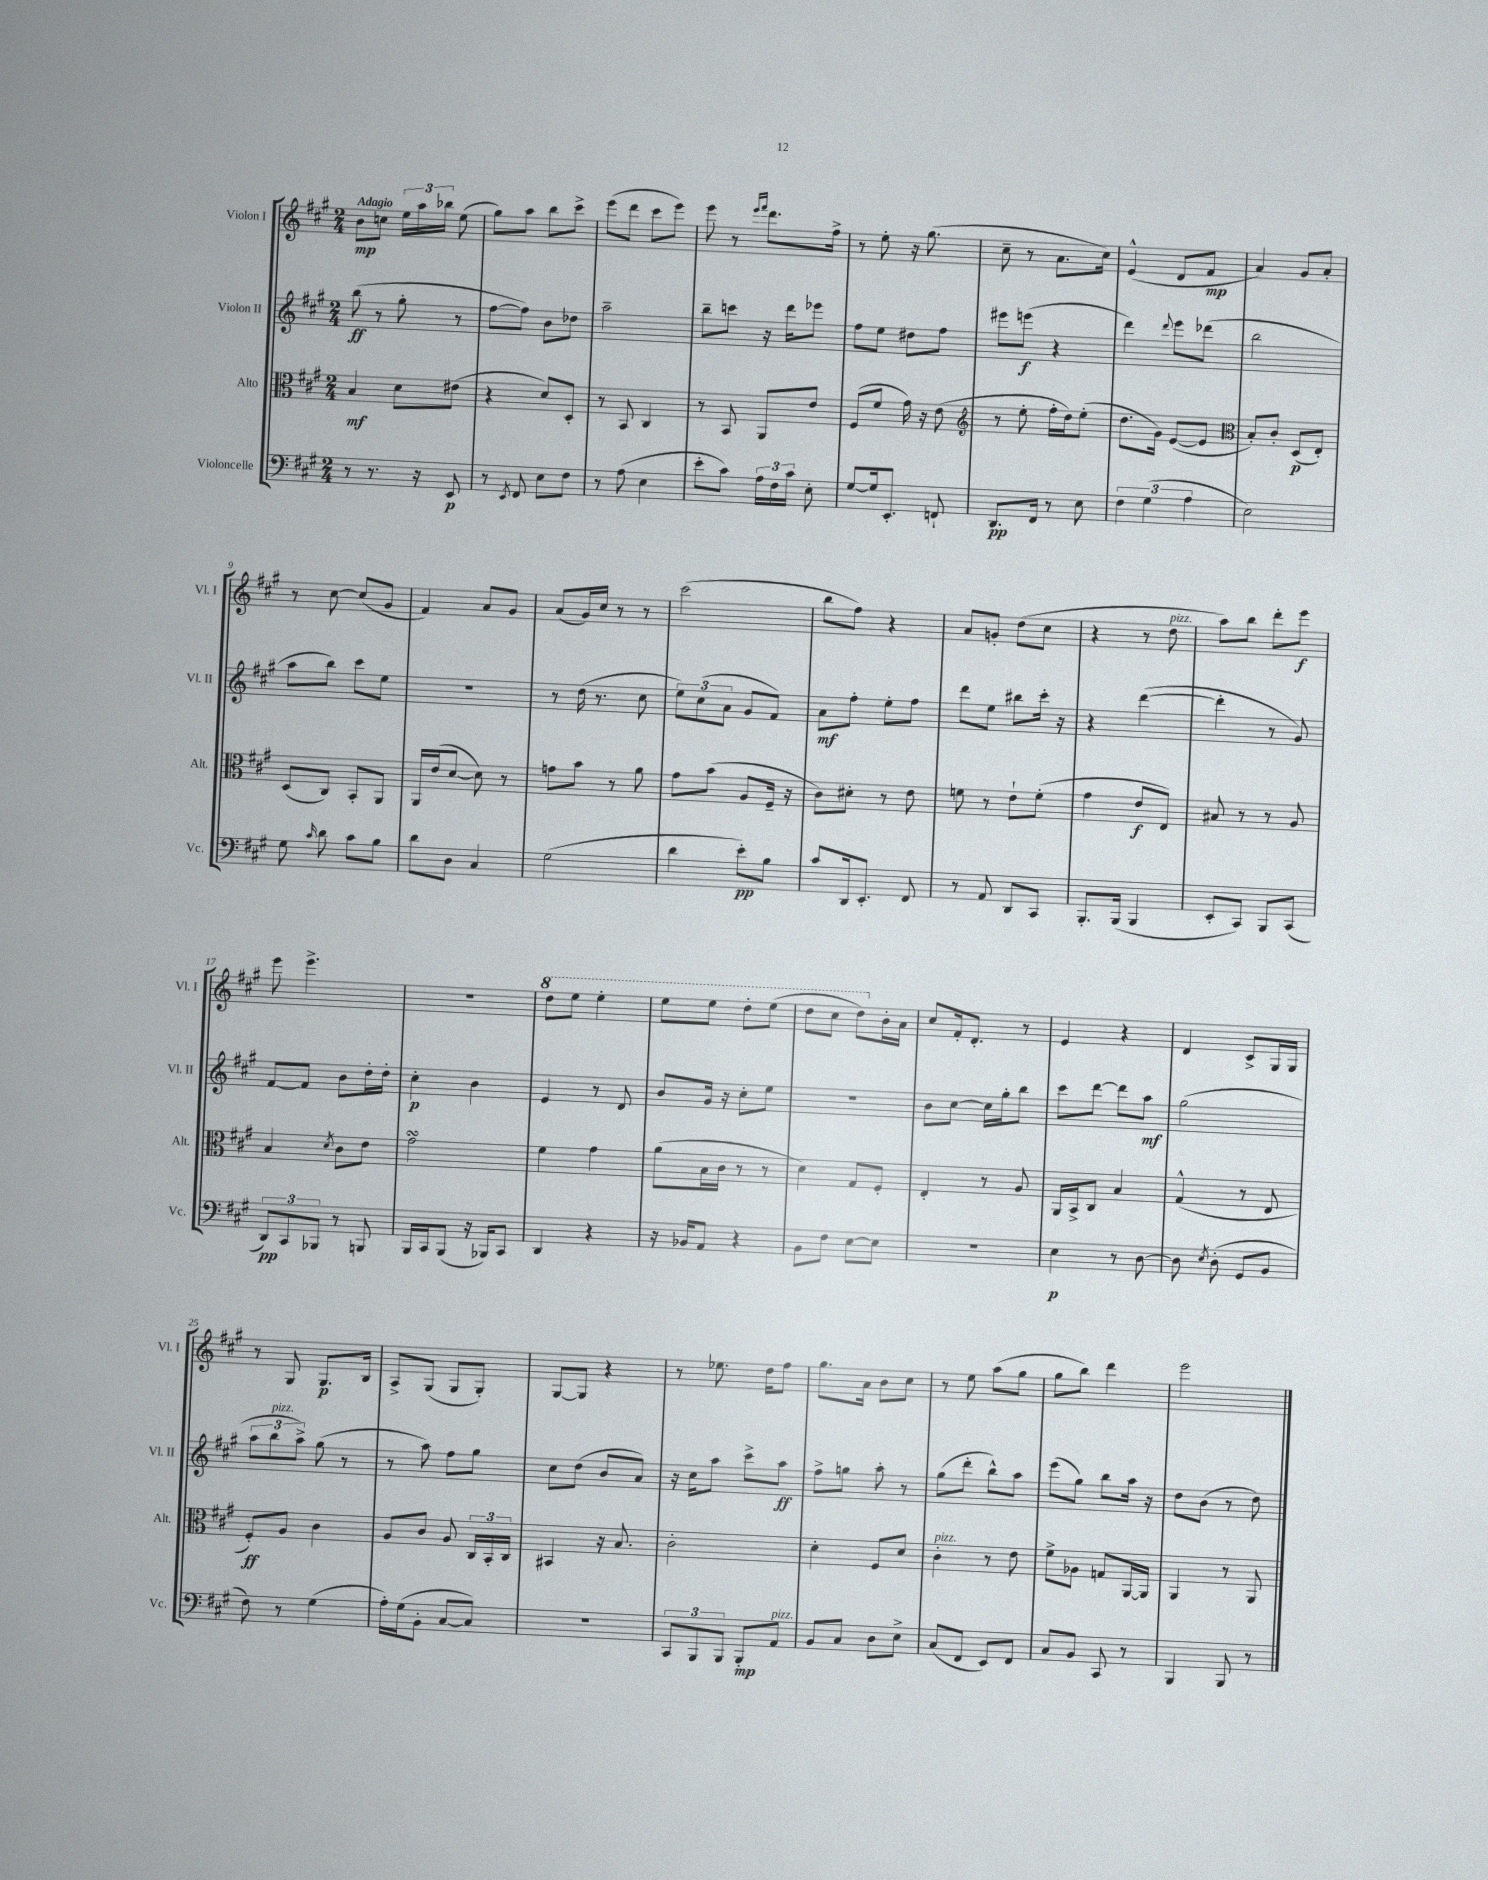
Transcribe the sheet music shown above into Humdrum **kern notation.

**kern	**kern	**kern	**kern
*staff4	*staff3	*staff2	*staff1
*clefF4	*clefC3	*clefG2	*clefG2
*k[f#c#g#]	*k[f#c#g#]	*k[f#c#g#]	*k[f#c#g#]
*M2/4	*M2/4	*M2/4	*M2/4
8r	4B	(8bb	8b
8.r	.	8r	8cc
.	8d	8gg#'	24ee
.	.	.	24aa
16r	.	.	.
.	.	.	24bb-
8EE	(8e#	8r	(8ee
=	=	=	=
8r	4r	[8ff#	8gg#)
8qEE	.	.	.
8FF#	.	8ff#])	8aa
8E	8d)	8b	8bb
8F#	8D'	8dd-	8ccc#^
=	=	=	=
8r	8r	2aa~	(8eee
(8A	8BB	.	8ddd
4E	4C#	.	8ccc#
.	.	.	8eee)
=	=	=	=
8e'	8r	8bb~	8eee
8c#)	8BB	8ccc	8r
.	.	.	16qqeee
.	.	.	16qqfff#
24A	8AA	16r	8.ddd
24F#	.	.	.
.	.	16ddd	.
24c#	.	.	.
8E'	8e	8eee-	.
.	.	.	16ff#^
=	=	=	=
[8G#	(8F#	8ff#	8r
16G#]	8f#	8ee	8ee'
8.EE'	.	.	.
.	16g#)	8dd#	16r
.	16r	.	(8.gg#
8FF`	(8e	8ff#	.
=	=	=	=
*	*clefG2	*	*
8.DD	8r	8eee#	8cc#~
.	8ee'	(8eee	8r
16FF#	.	.	.
8r	16ff#'	4r	8.a
.	16dd)	.	.
8E	(8ee'	.	.
.	.	.	16cc#)
=	=	=	=
6F#	8.dd	4ddd)	(4e^^
(6G#	.	.	.
.	16g#)	.	.
.	.	8qqddd	.
.	([8e	8eee	8d
6A	.	.	.
.	8e]	(8ddd-	8f#
=	=	=	=
*	*clefC3	*	*
2E)	8B')	2bb	4a)
.	8c#'	.	.
.	(8D	.	8g#
.	8E')	.	8a'
=	=	=	=
8G#	(8D	8aa	8r
16qqc#	.	.	.
8d	8C#)	8bb)	[8cc#
8c#	8BB'	8ccc#	(8cc#]
8B	8AA	8ee	8g#
=	=	=	=
8d	16AA	2r	4f#)
.	(16e	.	.
8D	[8d	.	.
4C#	8d])	.	8a
.	8r	.	8g#
=	=	=	=
(2G#	8g	8r	(8a
.	8b	(16dd	16g#)
.	.	8.r	16cc#
.	8r	.	8r
.	8a	8cc#	8r
=	=	=	=
4d	8g#	12ee)	(2ccc#
.	.	(12cc#	.
.	(8b	.	.
.	.	12a	.
8e')	8A	8g#	.
8B	16F#~	8f#)	.
.	16r	.	.
=	=	=	=
8c#	8c#)	8a	8bb
16DD	8d#'	8ff#'	8ff#)
8.EE'	.	.	.
.	8r	8ee'	4r
8FF#	8e	8ff#	.
=	=	=	=
8r	8f	8ddd	8a
8AA	8r	8ee	8g'
8DD	8e`	8bb#	(8dd
8CC#	(8f'	16ccc#'	8cc#
.	.	16r	.
=	=	=	=
8.BBB'	4g#	4r	4r
(16BBB	.	.	.
4BBB	8e	([4ddd	8r
.	8E)	.	8dd
=	=	=	=
8EE'	8B#	4ddd']	8aa)
8CC#)	8r	.	8bb
8BBB	8r	8r	8ddd'
(8CC#	8A	8g#)	8eee
=	=	=	=
12DD)	4B	[8f#	8eee
12CC#	.	.	.
.	.	8f#]	4.eee^
12BBB-	.	.	.
.	8qd	.	.
8r	8c#	8b	.
8BBB	8e	16dd'	.
.	.	16dd'	.
=	=	=	=
16BBB	2g#	4cc#'	2r
16CC#	.	.	.
(8BBB	.	.	.
16r	.	4b	.
16BBB-)	.	.	.
8CC#	.	.	.
=	=	=	=
4DD	4f#	4e	8ddd
.	.	.	8eee
4r	4g#	8r	4eee'
.	.	8d	.
=	=	=	=
16r	(8a	8b	8eee
16BB-	.	.	.
8AA	16B	16g#	8eee
.	16c#	16r	.
4r	8r	8cc#'	8ddd'
.	8r	8ee	(8eee
=	=	=	=
8BB	4d)	2r	8ddd
8F#	.	.	8ccc#
[8E	8G#	.	8ddd)
8E]	8F#'	.	16b'
.	.	.	16a
=	=	=	=
2r	4E'	8b	8cc#
.	.	[8cc#	16f#'
.	.	.	8.d'
.	8r	16cc#]	.
.	.	16gg#'	.
.	8A	8bb	8r
=	=	=	=
4E	16AA	8ccc#	4e
.	16BB^	.	.
.	8C#	[8ddd	.
8r	4B	8ddd]	4r
[8D	.	8aa	.
=	=	=	=
8D]	(4G#^^	(2gg#	4d
8qE	.	.	.
(8D'	.	.	.
8GG#	8r	.	8c#^
8BB	8E	.	16G#
.	.	.	16G#
=	=	=	=
8F#)	8F#')	12aa	8r
.	.	12bb	.
8r	8A	.	8G#
.	.	12aa^)	.
(4G#	4c#	(8gg#	8.G#
.	.	8r	.
.	.	.	16B
=	=	=	=
16A')	8A	8r	8A^
(16G#	.	.	.
8BB'	8c#	8aa)	(8G#
[8C#	8A	8ff#	8G#
8C#])	24C#	8gg#	8G#')
.	24BB'	.	.
.	24C#	.	.
=	=	=	=
2r	4BB#	8cc#	[8G#
.	.	(8dd	8G#]
.	16r	8b	4r
.	8.B	.	.
.	.	8a)	.
=	=	=	=
12CC#	2c#'	16r	8r
.	.	16cc#	.
12BBB	.	.	.
.	.	8aa	8.ee-
12BBB	.	.	.
8BBB'	.	8ccc#^	.
.	.	.	16dd
8AA	.	8aa	8ff#
=	=	=	=
8BB	4d'	8ff#^	8.gg#
8C#	.	8gg	.
.	.	.	16a
8D	8F#	8aa'	8b
8E^	8d	8r	8cc#
=	=	=	=
(8C#	4c#'	(8gg#	8r
8FF#	.	8ddd'	8ee
8EE)	8r	8bb^^)	(8aa
8FF#	8e	8aa	8gg#
=	=	=	=
8C#	8f#^	(8eee	8gg#
8BB	8A-	8gg#)	8bb)
8CC#	8G	8bb	4ddd
8r	[16AA	16aa	.
.	16AA]	16r	.
=	=	=	=
4BBB	4AA	8dd	2eee
.	.	(8b	.
8BBB	8r	8r	.
8r	8AA	8dd)	.
==	==	==	==
*-	*-	*-	*-
